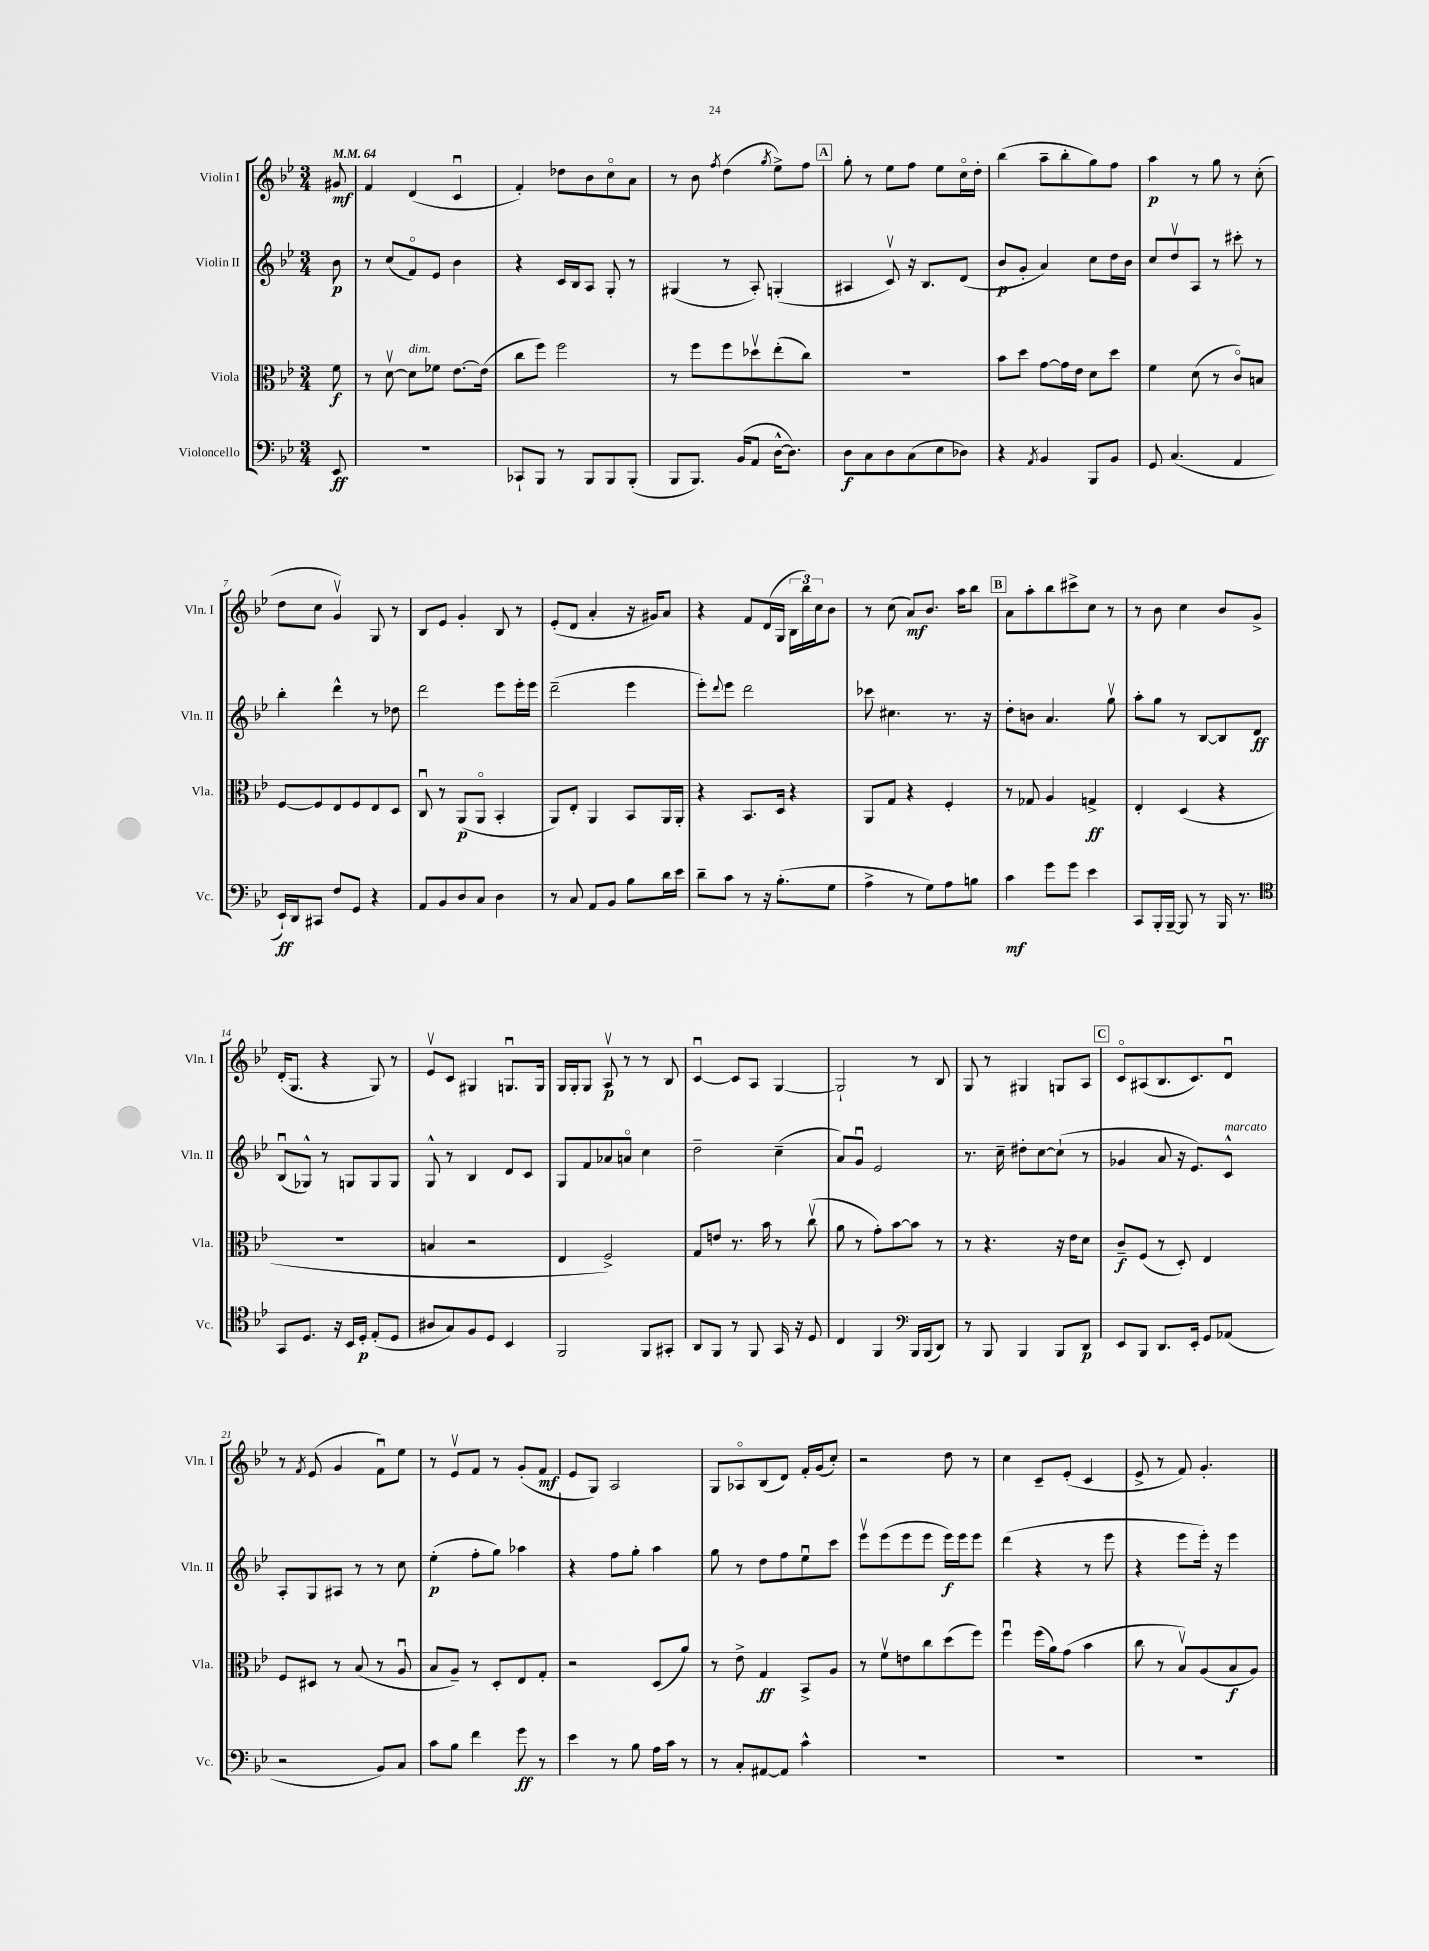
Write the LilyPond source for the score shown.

<<
\new StaffGroup <<
\new Staff = "s0" \with { instrumentName = "Violin I" shortInstrumentName = "Vln. I" } {
    \clef treble \key bes \major \numericTimeSignature \time 3/4 \partial 8 \tempo 4 = 64
    gis'8\mf |
    f'4 d'4( c'4\downbow |
    f'4-.) des''8 bes'8 c''8\flageolet a'8 |
    r8 bes'8 \acciaccatura { f''8 } d''4( \acciaccatura { g''8 } ees''8->) f''8 |
    \mark \markup { \box "A" } g''8-. r8 ees''8 f''8 ees''8 c''16\flageolet d''16-. |
    bes''4( a''8-- bes''8-. g''8) f''8 |
    a''4\p r8 g''8 r8 c''8-.( |
    d''8 c''8 g'4\upbow) g8 r8 |
    bes8 ees'8 g'4-. bes8 r8 |
    ees'8-.( d'8 a'4-. r16 gis'16) a'8 |
    r4 f'8 d'16( g16 \tuplet 3/2 { bes16 bes''16) c''16 } bes'8 |
    r8 c''8( a'8\mf) bes'8. a''16 bes''8 |
    \mark \markup { \box "B" } a'8 a''8-. bes''8 cis'''8-> c''8 r8 |
    r8 bes'8 c''4 bes'8 g'8-> |
    d'16-.( g8. r4 g8) r8 |
    ees'8\upbow c'8 gis4 g8.\downbow g16 |
    g16 g16-. g8 a8\upbow\p r8 r8 bes8 |
    c'4~\downbow c'8 a8 g4~ |
    g2-! r8 bes8 |
    g8 r8 gis4 g8 a8 |
    \mark \markup { \box "C" } c'8\flageolet ais8( bes8. c'8.) d'8\downbow |
    r8 \acciaccatura { f'8 } ees'8( g'4 f'8\downbow) ees''8 |
    r8 ees'8\upbow f'8 r8 g'8-.( f'8\mf |
    ees'8 g8) a2 |
    g8 aes8\flageolet bes8( d'8) f'16-. g'16( c''8-.) |
    r2 d''8 r8 |
    c''4 c'8-- ees'8-.( c'4 |
    ees'8-> r8 f'8) g'4.-. \bar "|." |
}
\new Staff = "s1" \with { instrumentName = "Violin II" shortInstrumentName = "Vln. II" } {
    \clef treble \key bes \major \numericTimeSignature \time 3/4 \partial 8
    bes'8\p |
    r8 c''8( f'8\flageolet) ees'8 bes'4 |
    r4 c'16 bes16 a8 g8-. r8 |
    gis4( r8 a8-.) g4-.( |
    \mark \markup { \box "A" } ais4 c'8\upbow) r16 bes8. d'8( |
    bes'8\p g'8-. a'4) c''8 d''16 bes'16 |
    c''8 d''8\upbow a8 r8 cis'''8-. r8 |
    bes''4-. d'''4-^ r8 des''8 |
    d'''2 ees'''8 ees'''16-. ees'''16 |
    d'''2--( ees'''4 |
    ees'''8-.) \appoggiatura { d'''8 } ees'''8 d'''2 |
    ces'''8 cis''4. r8. r16 |
    \mark \markup { \box "B" } d''8-. b'8 a'4. g''8\upbow |
    a''8-. g''8 r8 bes8~ bes8 d'8\ff |
    bes8\downbow( ges8-^) r8 g8 g8 g8 |
    g8-^ r8 bes4 d'8 c'8 |
    g8 f'8 aes'8 a'8\flageolet c''4 |
    d''2-- c''4--( |
    a'8) g'8\downbow ees'2 |
    r8. c''16-- dis''8-. c''8~ c''8-!( r8 |
    \mark \markup { \box "C" } ges'4 a'8 r16 ees'8.) c'8-^^\markup { \italic "marcato" } |
    a8-. g8 ais8 r8 r8 c''8 |
    ees''4-.\p( f''8-. g''8) aes''4 |
    r4 f''8 g''8-. a''4 |
    g''8 r8 d''8 f''8 ees''8\downbow c'''8 |
    ees'''8\upbow ees'''8( ees'''8 ees'''8 ees'''16\f) ees'''16 ees'''8 |
    d'''4( r4 r8 ees'''8 |
    r4 ees'''8 ees'''16-.) r16 ees'''4 \bar "|." |
}
\new Staff = "s2" \with { instrumentName = "Viola" shortInstrumentName = "Vla." } {
    \clef alto \key bes \major \numericTimeSignature \time 3/4 \partial 8
    f'8\f |
    r8 d'8~\upbow d'8^\markup { \italic "dim." } fes'8 ees'8.~ ees'16( |
    c''8 f''8) f''2 |
    r8 f''8 f''8 des''8\upbow ees''8-.( c''8) |
    \mark \markup { \box "A" } R2. |
    bes'8 d''8 g'8~ g'16 ees'16 d'8 d''8 |
    f'4 d'8( r8 c'8\flageolet) b8 |
    f8~ f8 ees8 f8 ees8 d8 |
    c8\downbow r8 a,8\p( a,8\flageolet bes,4-. |
    a,8) ees8-. a,4 bes,8 a,16 a,16-. |
    r4 bes,8. d16 r4 |
    a,8 g8 r4 f4-. |
    \mark \markup { \box "B" } r8 ges8 a4 g4->\ff |
    ees4-. d4( r4 |
    R2. |
    b4 r2 |
    ees4 f2->) |
    g8 e'8 r8. bes'16 r8 c''8\upbow( |
    a'8 r8 g'8-.) bes'8~ bes'8 r8 |
    r8 r4. r16 ees'16 d'8 |
    \mark \markup { \box "C" } c'8--\f f8( r8 d8-.) ees4 |
    f8 dis8 r8 bes8( r8 a8\downbow |
    bes8 a8--) r8 d8-. ees8 g8-. |
    r2 d8( a'8) |
    r8 ees'8-> g4\ff bes,8-> a8 |
    r8 f'8\upbow e'8 c''8 d''8( f''8) |
    f''4\downbow f''16( a'16) g'8( bes'4 |
    c''8 r8 bes8\upbow) a8( bes8\f a8) \bar "|." |
}
\new Staff = "s3" \with { instrumentName = "Violoncello" shortInstrumentName = "Vc." } {
    \clef bass \key bes \major \numericTimeSignature \time 3/4 \partial 8
    ees,8\ff |
    R2. |
    ces,8-! bes,,8 r8 bes,,8 bes,,8 bes,,8-.( |
    bes,,8 bes,,8.) bes,16( a,8 d16~-^ d8.) |
    \mark \markup { \box "A" } d8\f c8 d8 c8( ees8 des8) |
    r4 \acciaccatura { a,8 } bes,4 bes,,8 bes,8 |
    g,8 c4.( a,4 |
    ees,16-!\ff) d,16 cis,8 f8 g,8 r4 |
    a,8 bes,8 d8 c8 d4 |
    r8 c8 a,8 bes,8 bes8 d'16 ees'16 |
    d'8-- c'8 r8 r16 bes8.-.( g8 |
    a4-> r8 g8) a8 b8 |
    \mark \markup { \box "B" } c'4\mf g'8 g'8 ees'4 |
    c,8 bes,,16-. bes,,16~-- bes,,8 r8 bes,,16 r8. |
    \clef tenor g,8 d8. r16 bes,16 d16-.\p ees8-.( d8 |
    ais8 g8) f8 d8 bes,4 |
    f,2 f,8 gis,8-. |
    a,8 f,8 r8 f,8 g,16 r16 d8 |
    c4 f,4 \clef bass bes,,16 bes,,16( d,8) |
    r8 bes,,8 bes,,4 bes,,8 d,8\p |
    \mark \markup { \box "C" } ees,8 bes,,8 d,8. ees,16-. g,8 aes,8( |
    r2 bes,8) c8 |
    c'8 bes8 f'4 g'8\ff r8 |
    ees'4 r8 bes8 a16 c'16 r8 |
    r8 c8-. ais,8~ ais,8 c'4-^ |
    R2. |
    R2. |
    R2. \bar "|." |
}
>>
>>
